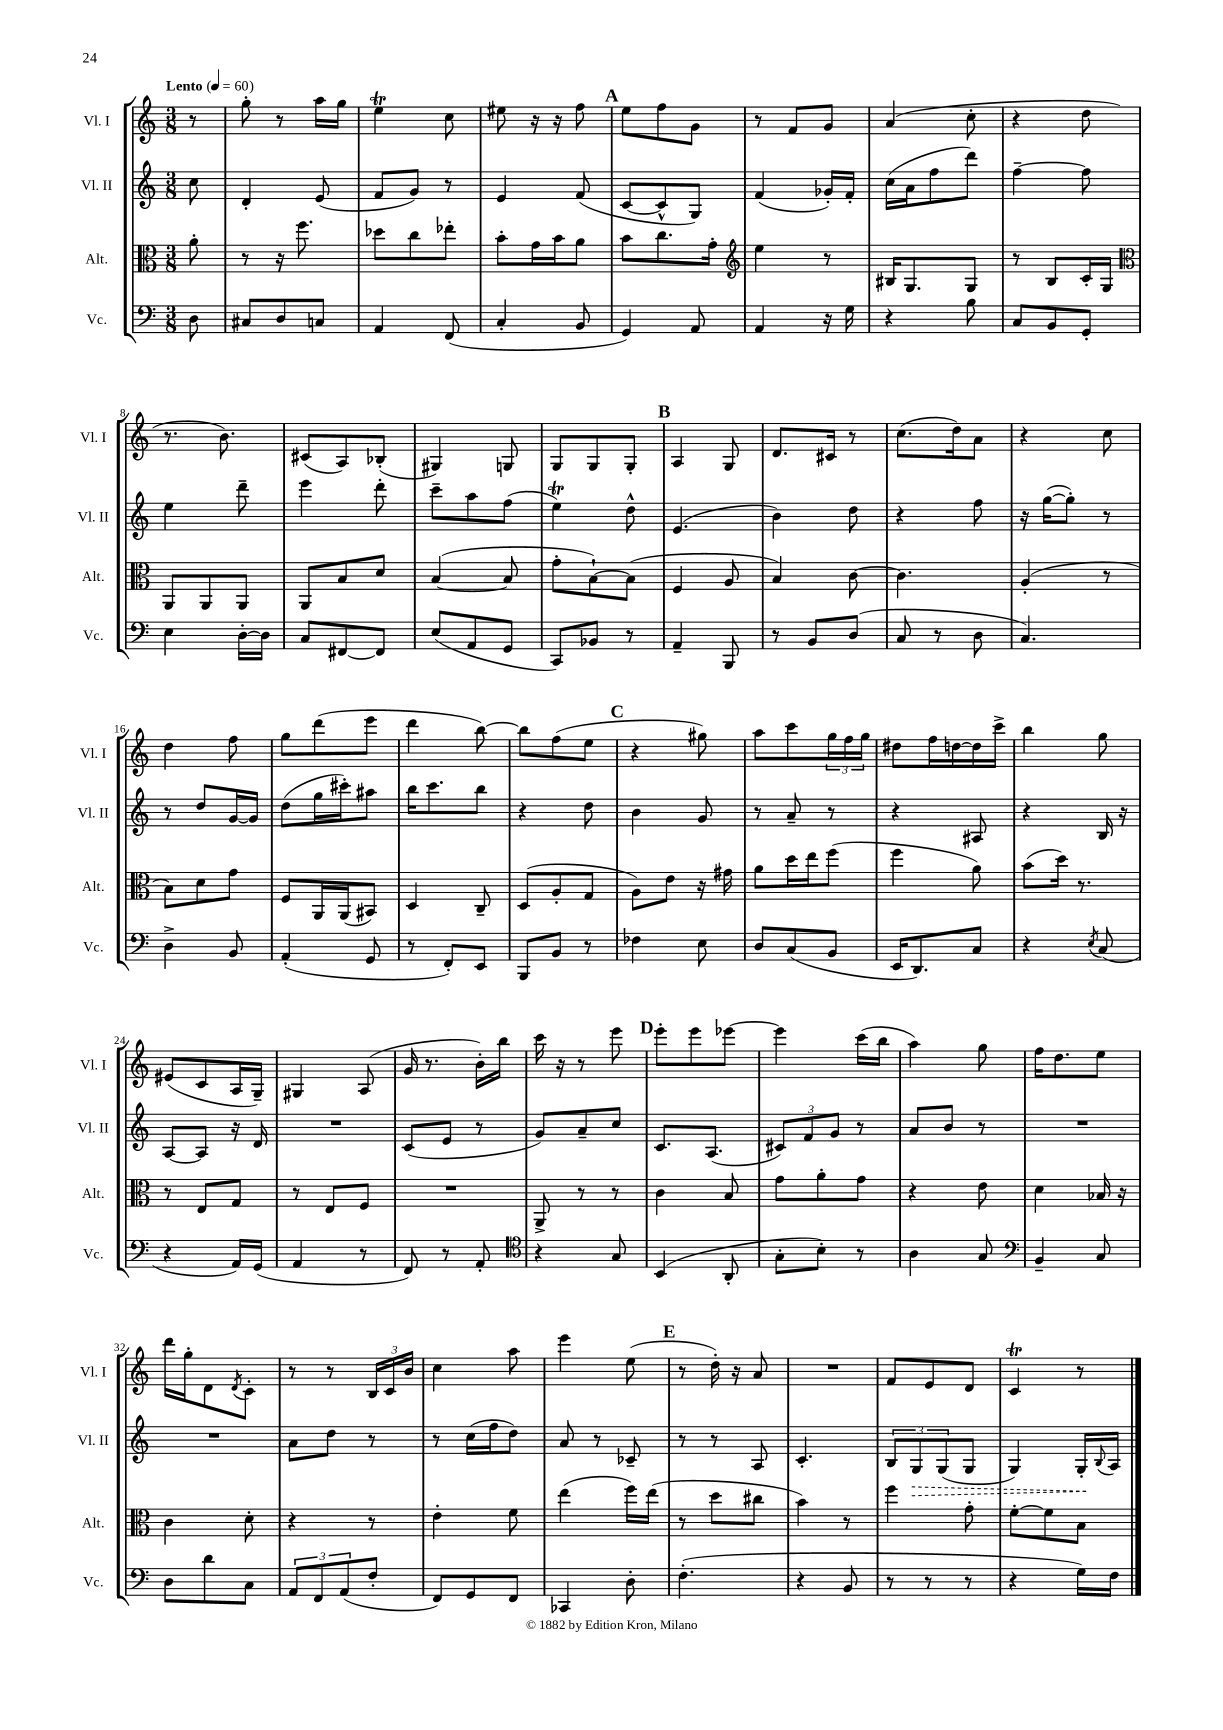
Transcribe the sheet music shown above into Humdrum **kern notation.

**kern	**kern	**kern	**kern
*staff4	*staff3	*staff2	*staff1
*clefF4	*clefC3	*clefG2	*clefG2
*k[]	*k[]	*k[]	*k[]
*M3/8	*M3/8	*M3/8	*M3/8
*MM60	*MM60	*MM60	*MM60
8D	8a'	8cc	8r
=	=	=	=
8C#	8r	4d'	8gg'
8D	16r	.	8r
.	8.ff	.	.
8C	.	(8e	16aa
.	.	.	16gg
=	=	=	=
4AA	8dd-	8f	4ee
.	8cc	8g)	.
(8FF	8ee-'	8r	8cc
=	=	=	=
4C'	8b'	4e	8ee#
.	16g	.	16r
.	16b	.	16r
8BB	8a	(8f	8ff
=	=	=	=
4GG)	8b	[8c	8ee
.	8.cc	8c^^]	8ff
8AA	.	8G)	8g
.	16g'	.	.
=	=	=	=
*	*clefG2	*	*
4AA	4ee	(4f	8r
.	.	.	8f
16r	8r	16g-')	8g
16G	.	16f'	.
=	=	=	=
4r	16B#	(16cc	(4a
.	8.G	16a	.
.	.	8ff	.
8B	8G	8ddd)	8cc'
=	=	=	=
8C	8r	[4ff~	4r
8BB	8B	.	.
8GG'	16c'	8ff]	8dd
.	16G	.	.
=	=	=	=
*	*clefC3	*	*
4E	8AA	4ee	8.r
.	8AA	.	.
.	.	.	8.b)
[16D'	8AA	8ddd~	.
16D]	.	.	.
=	=	=	=
8C	8AA	4eee	(8c#
[8FF#	8B	.	8A)
8FF#]	8d	8ddd'	(8B-'
=	=	=	=
(8E	([4B	8ccc~	4G#)
8AA	.	8aa	.
8GG	8B]	(8ff	8G
=	=	=	=
8CC)	8g'	4ee)	8G
8BB-	[8B`)	.	8G
8r	(8B]	8dd^^	8G'
=	=	=	=
4AA~	4F	(4.e	4A
8BBB	8A	.	8G
=	=	=	=
8r	4B)	4b)	8.d
8BB	.	.	.
.	.	.	16c#
(8D	[8c	8dd	8r
=	=	=	=
8C	4.c]	4r	(8.cc
8r	.	.	.
.	.	.	16dd)
8D	.	8ff	8a
=	=	=	=
4.C)	(4A'	16r	4r
.	.	([16gg	.
.	.	8gg'])	.
.	8r	8r	8cc
=	=	=	=
4D^	8B)	8r	4dd
.	8d	8dd	.
8BB	8g	[16g	8ff
.	.	16g]	.
=	=	=	=
(4AA'	8F	(8dd	8gg
.	16AA	16gg	(8ddd
.	(16AA	16ccc#')	.
8GG	8BB#)	8aa#	8eee
=	=	=	=
8r	4D	16bb	4ddd
.	.	8.ccc	.
8FF')	.	.	.
8EE	8C~	8bb	[8bb)
=	=	=	=
8BBB	(8D	4r	8bb]
8BB	8A'	.	(8ff
8r	8G	8dd	8ee
=	=	=	=
4F-	8A)	4b	4r
.	8e	.	.
8E	16r	8g	8gg#)
.	16g#	.	.
=	=	=	=
8D	8a	8r	8aa
(8C	16dd	8a~	8ccc
.	16ee	.	.
8BB	(8ff	8r	24gg
.	.	.	24ff
.	.	.	24gg
=	=	=	=
16EE	4ff	4r	8dd#
8.DD)	.	.	.
.	.	.	16ff
.	.	.	[16dd
8C	8a)	8A#	16dd]
.	.	.	16ccc^
=	=	=	=
4r	(8b	4r	4bb
.	16dd)	.	.
.	8.r	.	.
8qE	.	.	.
(8C	.	16B	8gg
.	.	16r	.
=	=	=	=
4r	8r	[8A	(8e#
.	8E	8A]	8c
16AA)	8G	16r	16A
(16GG	.	16d	16G~)
=	=	=	=
4AA	8r	4.r	4G#
.	8E	.	.
8r	8F	.	(8A
=	=	=	=
8FF)	4.r	(8c	16g
.	.	.	8.r
8r	.	8e	.
8AA'	.	8r	16b')
.	.	.	16bb
=	=	=	=
*clefC4	*	*	*
4r	8AA^	8g)	16ccc
.	.	.	16r
.	8r	8a~	8r
8G	8r	8cc	8eee
=	=	=	=
(4BB	4c	8.c	8eee'
.	.	.	8eee
.	.	(8.A	.
8AA'	8B	.	[8eee-
=	=	=	=
8G'	8g	12c#)	4eee-]
.	.	12f	.
8B')	8a'	.	.
.	.	12g	.
8r	8g	8r	(16ccc
.	.	.	16bb
=	=	=	=
4A	4r	8a	4aa)
.	.	8b	.
8G	8e	8r	8gg
=	=	=	=
*clefF4	*	*	*
4BB~	4d	4.r	16ff
.	.	.	8.dd
8C	16B-	.	8ee
.	16r	.	.
=	=	=	=
8D	4c	4.r	16ddd
.	.	.	16gg'
8d	.	.	8d
.	.	.	8qd
8C	8d'	.	8c'
=	=	=	=
12AA	4r	8a	8r
12FF	.	.	.
.	.	8dd	8r
(12AA	.	.	.
8F'	8r	8r	24B
.	.	.	24c
.	.	.	24b
=	=	=	=
8FF)	4e'	8r	4cc
8GG	.	(16cc	.
.	.	16ff	.
8FF	8f	8dd)	8aa
=	=	=	=
4CC-	(4ee	8a	4eee
.	.	8r	.
8D'	16ff)	8c-~	(8ee
.	(16ee	.	.
=	=	=	=
(4.F'	8r	8r	8r
.	8dd	8r	16dd')
.	.	.	16r
.	8cc#	8A	8a
=	=	=	=
4r	4b)	4.c'	4.r
8BB	8r	.	.
=	=	=	=
8r	4ff	12B	8f
.	.	12G	.
8r	.	.	8e
.	.	(12G	.
8r	8g'	8G	8d
=	=	=	=
4r	[8f'	4G)	4c
.	8f]	.	.
16G)	8B	16G'	8r
.	.	8qqB	.
16F	.	16A	.
==	==	==	==
*-	*-	*-	*-
